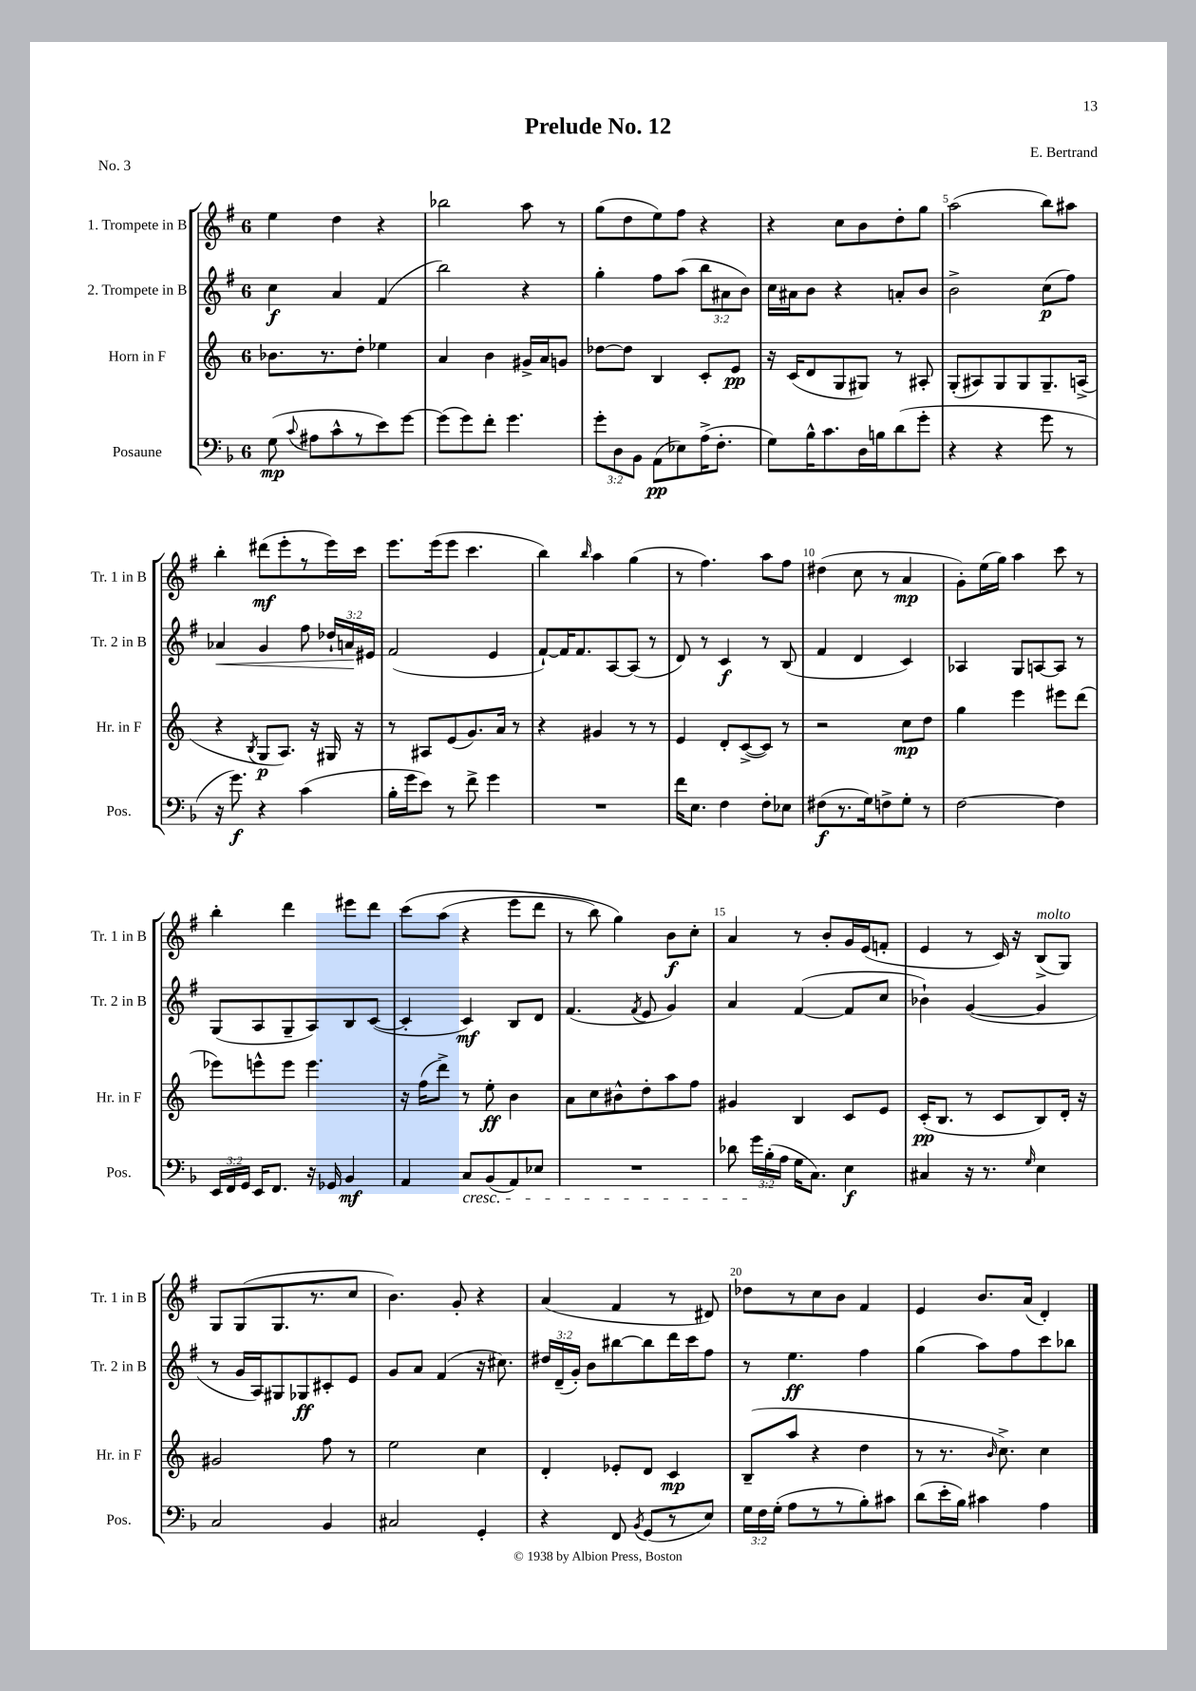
\header { title = "Prelude No. 12" composer = "E. Bertrand" piece = "No. 3" }
<<
\new StaffGroup <<
\new Staff = "s0" \with { instrumentName = "1. Trompete in B" shortInstrumentName = "Tr. 1 in B" } {
    \clef treble \key g \major \once \override Staff.TimeSignature.style = #'single-digit \time 6/8
    \autoBeamOff e''4 d''4 r4 |
    bes''2 a''8 r8 |
    g''8[( d''8 e''8) fis''8] r4 |
    r4 c''8[ b'8 d''8-. g''8] |
    a''2( b''8[) ais''8] |
    b''4-. dis'''8[\mf( e'''8-. r8 e'''16) c'''16] |
    e'''8.[ e'''16( e'''8] c'''4. |
    b''4) \grace { b''16 } a''4 g''4( |
    r8 fis''4.) a''8[ fis''8] |
    dis''4( c''8 r8 a'4\mp |
    g'8[-.) e''16( g''16]) a''4 c'''8 r8 |
    b''4-. d'''4 eis'''8[ d'''8] |
    c'''8[\( a''8]( r4 e'''8[ d'''8] |
    r8 b''8) g''4\) b'8[\f c''8]-. |
    a'4 r8 b'8[-. g'16 e'16( f'8]-. |
    e'4 r8 c'16) r16 b8[->^\markup { \italic "molto" }( g8]) |
    g8[ g8( g8. r8. c''8] |
    b'4.) g'8-. r4 |
    a'4( fis'4 r8 dis'8) |
    des''8[ r8 c''8 b'8] fis'4 |
    e'4 b'8.[ a'16]( d'4-.) \bar "|." |
}
\new Staff = "s1" \with { instrumentName = "2. Trompete in B" shortInstrumentName = "Tr. 2 in B" } {
    \clef treble \key g \major \once \override Staff.TimeSignature.style = #'single-digit \time 6/8 \override Staff.TupletNumber.text = #tuplet-number::calc-fraction-text
    \autoBeamOff c''4\f a'4 fis'4( |
    b''2) r4 |
    g''4-. fis''8[ a''8]( \tuplet 3/2 { b''8[ ais'8 b'8]) } |
    c''16[ ais'16 b'8] r4 a'8[-. b'8] |
    b'2-> c''8[\p( fis''8]) |
    aes'4\< g'4 fis''8 \tuplet 3/2 { des''16[-! a'16\! eis'16] } |
    fis'2( e'4 |
    fis'8[~-!) fis'16 fis'8. a8~ a8]( r8 |
    d'8) r8 c'4\f r8 b8( |
    fis'4 d'4 c'4) |
    aes4 g8[ a8~ a8] r8 |
    g8[( a8 g8-- a8) b8 c'8]~( |
    c'4-. c'4\mf) b8[ d'8] |
    fis'4.( \acciaccatura { fis'8 } e'8 g'4) |
    a'4 fis'4~( fis'8[ c''8] |
    bes'4-!) g'4~( g'4 |
    r8 g'16[ a16) gis8 ges8\ff cis'8-. e'8] |
    g'8[ a'8] fis'4( r16 cis''8.) |
    \tuplet 3/2 { dis''16[ d'16--( g'16]-.) } b'8[ bis''8~ bis''8 d'''16 c'''16 fis''8] |
    r8 e''4.\ff fis''4 |
    g''4( a''8[) fis''8 c'''8 bes''8] \bar "|." |
}
\new Staff = "s2" \with { instrumentName = "Horn in F" shortInstrumentName = "Hr. in F" } {
    \clef treble \key c \major \once \override Staff.TimeSignature.style = #'single-digit \time 6/8
    \autoBeamOff bes'8.[ r8. d''8]-. ees''4 |
    a'4 b'4 gis'16[-> a'16 g'8] |
    des''8[~ des''8] b4 c'8[-. e'8]\pp |
    r16 c'16[( d'8 g8 gis8]) r8 ais8-. |
    g8[-.( ais8) g8 g8 g8.-- a16]->( |
    r4 \acciaccatura { b8 } g8[\p a8.]) r16 gis16 r16 |
    r8 ais8[ e'8( g'8.) a'16] r8 |
    r4 gis'4 r8 r8 |
    e'4 d'8[-. c'8~->( c'8]) r8 |
    r2 c''8[\mp d''8] |
    g''4 e'''4 eis'''8[ d'''8]( |
    ees'''8[) e'''8-^ e'''8] e'''4. |
    r16 f''16[( d'''8]->) r8 e''8-.\ff b'4 |
    a'8[ c''8 bis'8-^ d''8-. a''8 f''8] |
    gis'4 b4 c'8[ e'8] |
    c'16[-.\pp( b8.] r8 c'8[ b8) d'16]-. r16 |
    gis'2 f''8 r8 |
    e''2 c''4 |
    d'4-. ees'8[-. d'8] c'4\mp |
    b8[--( a''8] r4 d''4 |
    r8 r8. \grace { b'16 } c''8.->) c''4 \bar "|." |
}
\new Staff = "s3" \with { instrumentName = "Posaune" shortInstrumentName = "Pos." } {
    \clef bass \key f \major \once \override Staff.TimeSignature.style = #'single-digit \time 6/8 \override Staff.TupletNumber.text = #tuplet-number::calc-fraction-text
    \autoBeamOff g8\mp( \appoggiatura { c'8 } ais8[ c'8-^ r8 e'8) g'8]~ |
    g'8[( g'8) f'8]-. g'4. |
    \tuplet 3/2 { g'8[-. d8 bes,8] } a,8[\pp( ees8) a16->( f8.]-. |
    g8[) bes16-^ c'8. d16 b16 d'8( g'8]-. |
    r4 r4 g'8 r8 |
    r16 g'8.\f) r4 c'4( |
    bes16[-. g'16 e'8]) r8 f'8-> g'4 |
    R2. |
    f'16[ e8.] f4 f8[-. ees8] |
    fis8[\f( r8. g16) f8-> g8]-. r8 |
    f2~ f4 |
    \tuplet 3/2 { e,16[ f,16 g,16] } e,16[ f,8.] r16 ges,16 bes,4\mf |
    a,4 c8[\cresc bes,8( a,8) ees8] |
    R2. |
    des'8 \tuplet 3/2 { g'16[\! bes16-.( a16] } g16[ c8.]) e4\f |
    cis4 r16 r8. \grace { g16 } e4 |
    c2 bes,4 |
    cis2 g,4-. |
    r4 f,8 \acciaccatura { bes,8 } g,8[( r8 e8]) |
    \tuplet 3/2 { g16[ f16 g16]-.( } a8[ r8 r8 bes8-.) cis'8] |
    d'8[( e'16-. bes16]) cis'4 a4 \bar "|." |
}
>>
>>
\layout { \context { \Score \override BarNumber.break-visibility = ##(#f #t #t) barNumberVisibility = #(every-nth-bar-number-visible 5) } }
